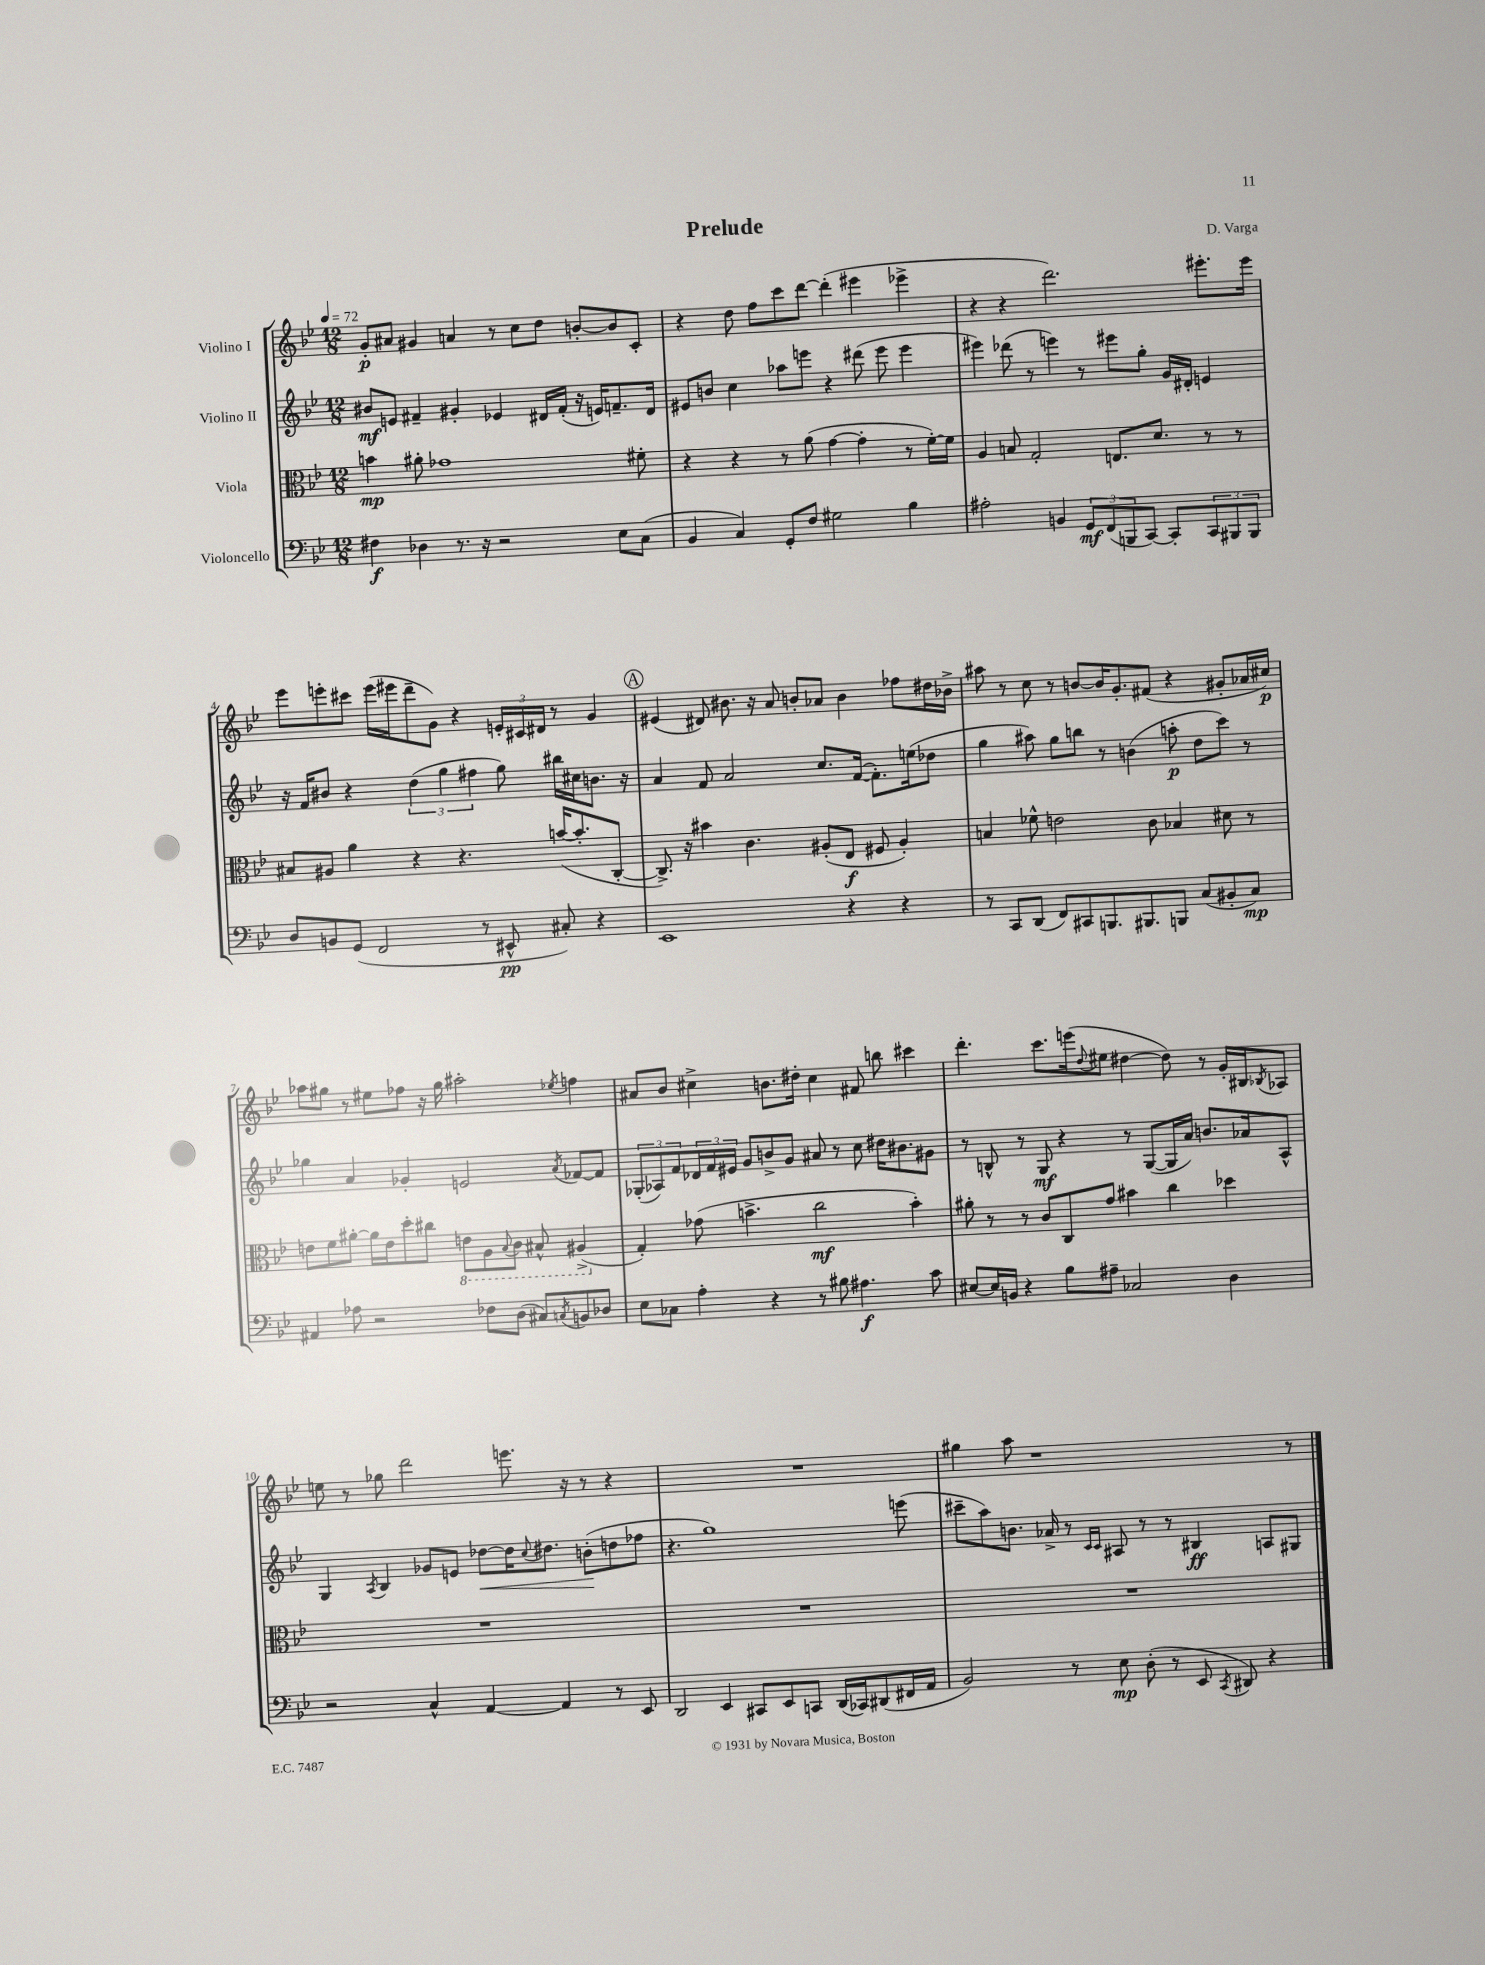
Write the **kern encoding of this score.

**kern	**kern	**kern	**kern
*staff4	*staff3	*staff2	*staff1
*clefF4	*clefC3	*clefG2	*clefG2
*k[b-e-]	*k[b-e-]	*k[b-e-]	*k[b-e-]
*M12/8	*M12/8	*M12/8	*M12/8
*MM72	*MM72	*MM72	*MM72
4F#	4b	8b#	8g'
.	.	8e	8a#
4D-	8a#'	4f#~	4g#
.	1g-	.	.
8.r	.	4g#'	4a
16r	.	.	.
2r	.	4e-	8r
.	.	.	8cc
.	.	16d#	8dd
.	.	(16f#'	.
.	.	16r	[8b'
.	.	16e)	.
8E-	.	8.f~	8b]
(8C	8f#'	.	8c'
.	.	16d#	.
=	=	=	=
4BB-	4r	8e#	4r
.	.	8b	.
4C)	4r	4cc	8dd
.	.	.	8ff
8GG'	8r	8aa-	8ccc
8F	(8a	8eee	[8ddd
2G#	[4g	4r	(4ddd']
.	4g']	(8ddd#	4eee#
.	.	8eee	.
4B-	8r	4eee	4eee-^
.	[16f')	.	.
.	16f]	.	.
=	=	=	=
2A#'	4A	4eee#)	4r
.	8B	(8ddd-	4r
.	2G'	8r	.
4BB	.	4eee)	2.ddd)
12GG	.	8r	.
(12FF	.	.	.
.	8.E	8eee#	.
12BBB	.	.	.
[8CC)	.	8gg'	.
.	8.d	.	.
8CC']	.	16g	.
.	.	16d#'	.
12CC	8r	4e	8.eee#'
12BBB#	.	.	.
.	8r	.	.
12BBB#	.	.	.
.	.	.	16eee#
=	=	=	=
8D	8B#	16r	8eee-
.	.	16f	.
8BB	8A#	8b#	8eee'
(8GG	4a	4r	8ccc#
2FF	.	.	(16eee
.	.	.	16eee#
.	4r	(6dd	8ddd~
.	.	.	8g)
.	.	6gg	.
.	4.r	.	4r
.	.	6ff#	.
8r	.	.	.
8EE#^^	.	8gg)	24e'
.	.	.	24c#
.	.	.	24d#
8C#')	([16b	16bb#	8r
.	8.b']	16cc#	.
4r	.	8.b	4g
.	[8C'	.	.
.	.	16r	.
=	=	=	=
1EE-	8.C^])	4a	(4e#
.	16r	.	.
.	4b#	8f	8d#)
.	.	2a	8.b#
.	4.c	.	.
.	.	.	16r
.	.	.	8a
.	.	.	8b'
.	(8A#'	8.cc	8a-
4r	8E-	.	4b
.	.	([16f	.
.	8F#	8.f'])	.
4r	4A#')	.	8ff-
.	.	(16ee	.
.	.	8dd-	16dd#
.	.	.	16b-^
=	=	=	=
8r	4B	4gg	8aa#
8CC	.	.	8r
(8DD	8f-^^	8aa#)	8cc
8FF)	2e	8gg	8r
8CC#	.	8bb	[8b
8.BBB	.	8r	16b]
.	.	.	8.g'
.	.	(4b	.
8.BBB#	.	.	.
.	8c	.	(8f#
8BBB	4B-	8aa'	4r
(8C	.	8dd	.
8BB#'	8d#	8ccc)	8g#'
8C)	8r	8r	16a-
.	.	.	16cc#)
=	=	=	=
4AA#	8e	4gg-	8aa-
.	8f	.	8gg#
8A-	[8a#'	4a	8r
2r	16a#]	.	8ee#
.	16e	.	.
.	8dd'	4g-'	8ff-
.	8cc#	.	16r
.	.	.	16gg#
.	8E	2e	2aa#'
8F-	8AA	.	.
.	8qqBB-	.	.
(8D	8C	.	.
8C#)	8BB#^^	.	.
8qC	.	8qa	8qee-
8BB	(4AA#^	[8f-	4ff
8D-	.	8f-]	.
=	=	=	=
8E-	4G')	(12G-'	8a#
.	.	12A-)	.
8C-	.	.	8b-
.	.	12f	.
4A'	(8g-	24d-	4cc#^
.	.	24f	.
.	.	24e#	.
.	4.b^	8g	.
4r	.	8b^	8.b
.	.	8g	.
.	.	.	16dd#'
8r	2cc	8a#	4cc#
8B#	.	8r	.
4.A#	.	8cc	8f#
.	.	16dd#	8bb
.	.	8.b#	.
.	4b')	.	4ccc#
8c	.	8g#	.
=	=	=	=
[8E#	8a#'	8r	4.ddd'
16E#]	8r	8B^^	.
16BB	.	.	.
4r	8r	8r	.
.	8c	8G	8.ccc
8B-	8C	4r	.
.	.	.	(16eee
.	.	.	8qqdd
8A#~	8g	.	8ee#
2C-	4b#	8r	[4dd#
.	.	([8G	.
.	4cc	16G]	8dd#])
.	.	16a)	.
.	.	8.b	8r
4D	4dd-	.	16g'
.	.	16a-	16B#
.	.	.	8qB-
.	.	8A^^	8A-
=	=	=	=
2r	1.r	4G	8ee
.	.	.	8r
.	.	8qA	.
.	.	4B-	8gg-
.	.	.	2ddd
4C^^	.	8g-	.
.	.	8e	.
[4AA	.	[8dd-	.
.	.	16dd-]	8.eee
.	.	8qqcc	.
.	.	8.dd#	.
4AA]	.	.	.
.	.	.	16r
.	.	(8b'	8r
8r	.	8dd	4r
8EE-	.	8ff-	.
=	=	=	=
2DD	1.r	4.r	1.r
.	.	1gg)	.
4EE-	.	.	.
8CC#	.	.	.
8EE-	.	.	.
8CC	.	.	.
(16DD	.	.	.
16CC-)	.	.	.
(8DD#	.	.	.
16FF#	.	(8eee	.
16AA	.	.	.
=	=	=	=
2BB-)	1.r	8ccc#~	4gg#
.	.	8aa)	.
.	.	8.b	8aa
.	.	.	1r
.	.	16a-^	.
8r	.	8r	.
.	.	16qqc	.
.	.	16qqc	.
8E-	.	8A#	.
(8D'	.	8r	.
8r	.	8r	.
8EE-	.	4B#	.
8qCC	.	.	.
8DD#)	.	.	.
4r	.	8A	.
.	.	8G#	8r
==	==	==	==
*-	*-	*-	*-
